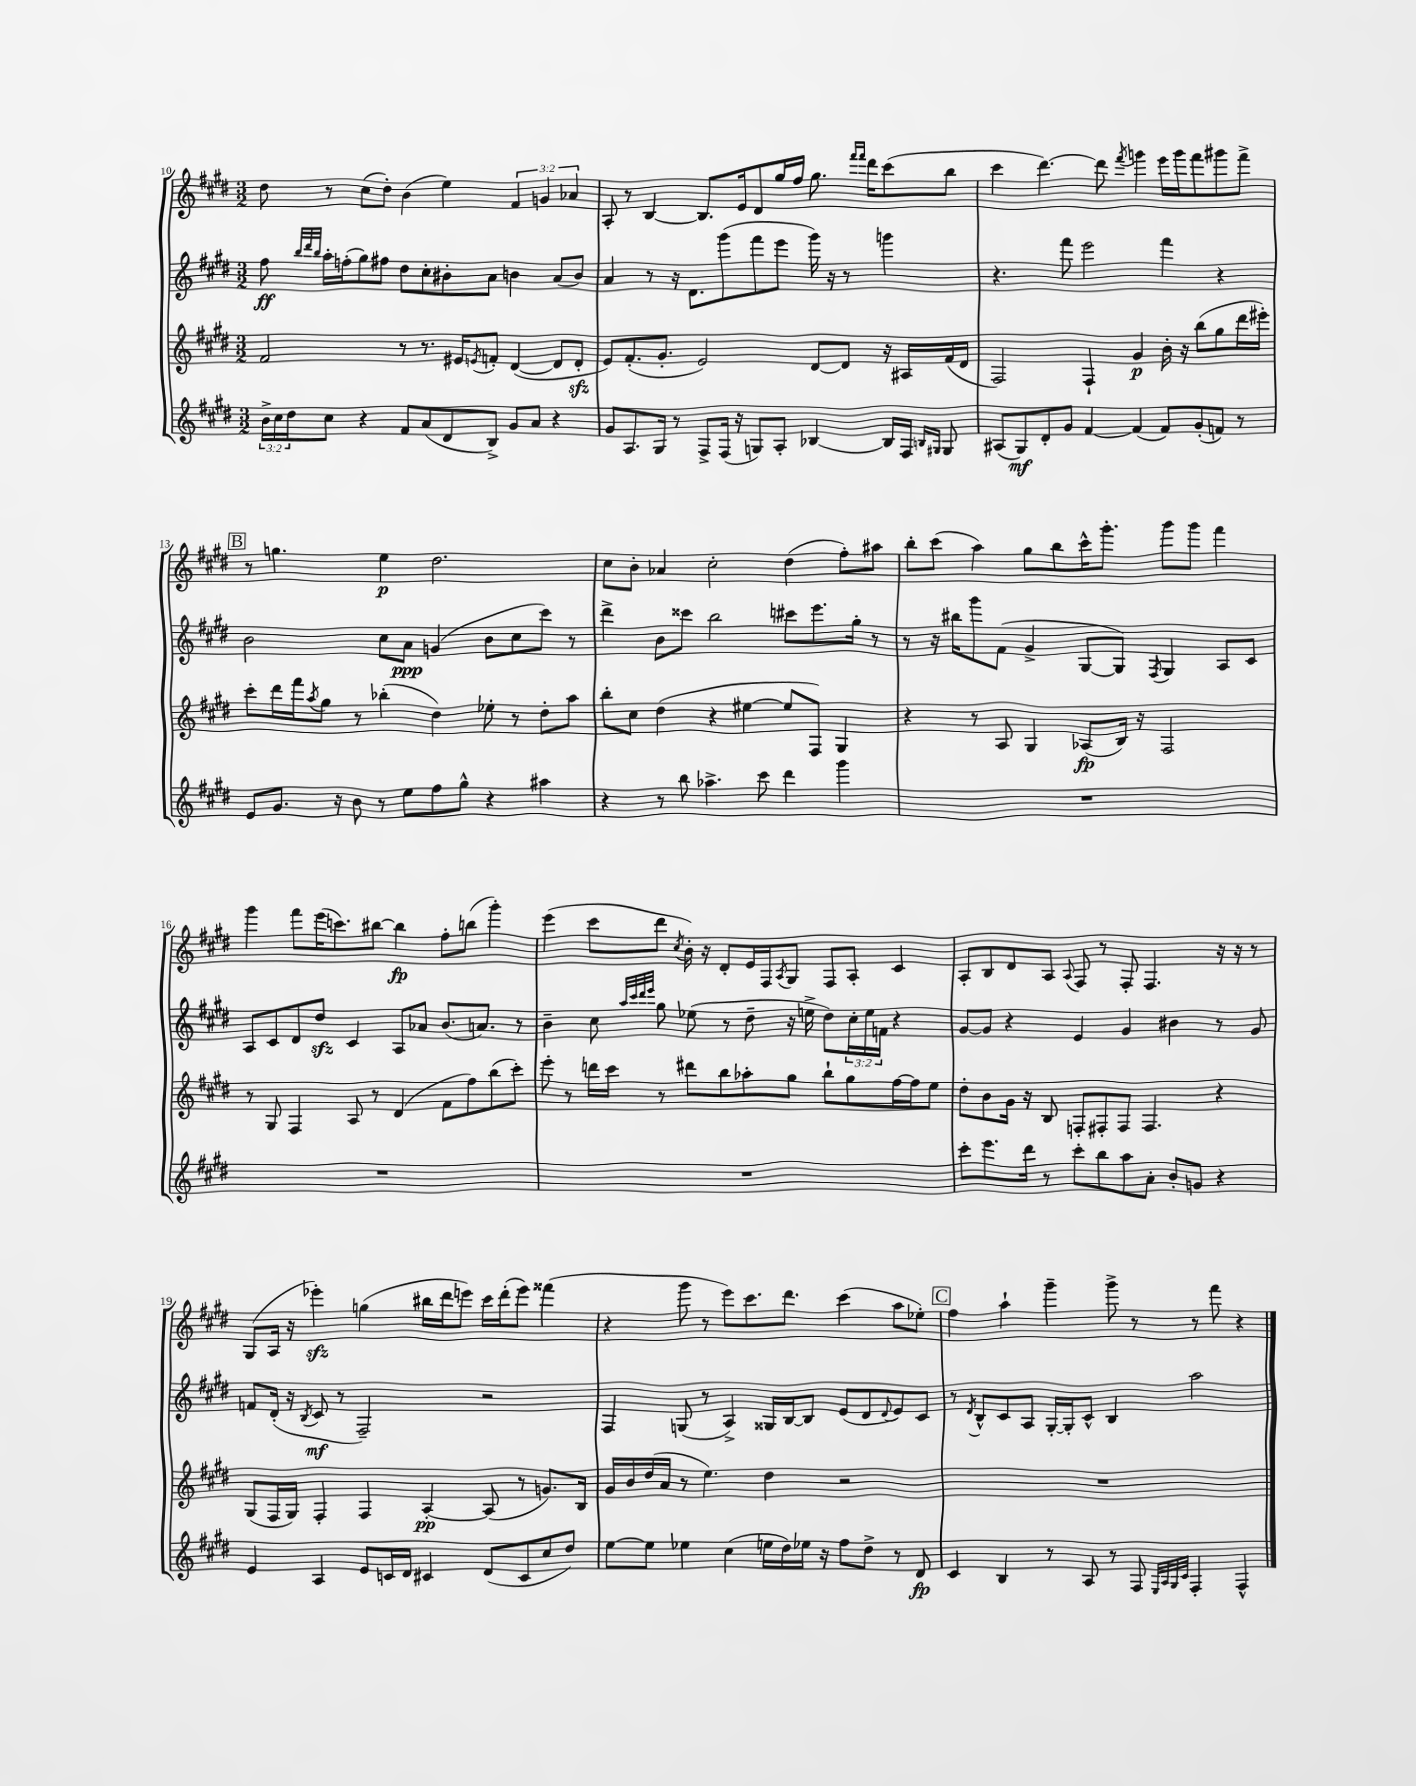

**kern	**kern	**kern	**kern
*staff4	*staff3	*staff2	*staff1
*clefG2	*clefG2	*clefG2	*clefG2
*k[f#c#g#d#]	*k[f#c#g#d#]	*k[f#c#g#d#]	*k[f#c#g#d#]
*M3/2	*M3/2	*M3/2	*M3/2
24b^	2f#	8ff#	8dd#
24cc#	.	.	.
24dd#	.	.	.
.	.	32qqbb	.
.	.	32qqddd#	.
.	.	32qqbb	.
8cc#	.	16aa'	8r
.	.	(16ff'	.
4r	.	8gg#)	(8cc#
.	.	8ff#	8dd#')
8f#	8r	8dd#	(4b
(8a	8.r	8cc#'	.
8d#	.	8b#'	4ee)
.	16e#	.	.
.	8qe	.	.
8B^)	8f'	8a	.
8g#	([4d#	4b	6f#
8a	.	.	.
.	.	.	6g
4r	8d#]	(8a	.
.	.	.	6a-
.	8d#'	8b)	.
=	=	=	=
8g#	8e)	4a	8A'
8.A	(8.f#'	.	8r
.	.	8r	[4B
16G#	8.g#'	.	.
8r	.	16r	.
.	.	8.d#	.
8F#^	2e)	.	8.B]
(16F#	.	(8ggg#	.
16r	.	.	16e
8G)	.	8fff#	8d#
8A'	.	8eee	16gg#
.	.	.	16ff#
[4B-	[8d#	16ggg#)	8.gg#
.	.	16r	.
.	8d#]	8r	.
.	.	.	16qqfff#
.	.	.	16qqfff#
.	.	.	16ddd#
16B-]	16r	4ggg	(8ccc#
16F#	16A#	.	.
16qqB	.	.	.
16qqG#	.	.	.
8G#	(16f#	.	8bb
.	16d#	.	.
=	=	=	=
(8A#	2F#)	4.r	4ccc#
8G#)	.	.	.
8d#'	.	.	[4.ddd#)
8g#	.	8fff#	.
[4f#	4F#`	2eee	.
.	.	.	8ddd#]
.	.	.	8qfff#
(4f#]	4g#	.	4ggg
8f#)	16b'	4fff#	16eee
.	16r	.	16ggg
(8g#'	(8bb	.	8fff#
8f)	8gg#	4r	8ggg#
8r	16ddd#	.	8fff#^
.	16eee#')	.	.
=	=	=	=
8e	8ccc#'	2b	8r
8.g#	16ddd#	.	4.gg
.	16fff#	.	.
.	8qaa	.	.
.	8gg#	.	.
16r	.	.	.
8b	8r	.	.
8r	(4bb-'	8cc#	4ee
8ee	.	8a	.
8ff#	4dd#)	(4g	2.dd#
8gg#^^	.	.	.
4r	8ee-'	8b	.
.	8r	8cc#	.
4aa#	8dd#'	8ccc#)	.
.	8aa	8r	.
=	=	=	=
4r	8bb'	4ddd#^	8cc#
.	8cc#	.	8b'
8r	(4dd#	8b	4a-
8bb	.	8ccc##	.
4.aa-^	4r	2bb	2cc#'
.	[4ee#	.	.
8ccc#	.	.	.
4ddd#	8ee#]	8ccc#	(4dd#
.	8F#)	8.eee	.
4ggg#	4G#	.	8ff#')
.	.	16gg#'	.
.	.	8r	8aa#
=	=	=	=
1.r	4r	8r	8bb'
.	.	16r	(8ccc#
.	.	16bb#	.
.	8r	8ggg#	4aa)
.	8A	(8f#	.
.	4G#	4g#^	8gg#
.	.	.	8bb
.	(8A-	[8G#	16ccc#^^
.	.	.	8.ggg#'
.	16B)	8G#])	.
.	16r	.	.
.	.	8qF#	.
.	2F#	4G#	8ggg#
.	.	.	8ggg#
.	.	8A	4fff#
.	.	8c#	.
=	=	=	=
1.r	8r	8A	4ggg#
.	8G#	8c#	.
.	4F#	8d#	8fff#
.	.	8dd#	(16eee
.	.	.	8.ccc)
.	8A	4c#	.
.	8r	.	[8bb#
.	(4d#	8A	4bb#]
.	.	8a-	.
.	8f#	(8.b	8ff#'
.	8ff#)	.	(8bb
.	.	8.a)	.
.	(8bb	.	4ggg#')
.	8ccc#')	8r	.
=	=	=	=
1.r	8eee'	4b~	(4eee
.	8r	.	.
.	16ddd	8cc#	8ccc#
.	16ccc#	.	.
.	.	32qqaa	.
.	.	32qqccc#	.
.	.	32qqddd#	.
.	.	32qqeee	.
.	8r	8gg#	8ddd#
.	.	.	8qcc#
.	8ddd#	(8ee-	16b')
.	.	.	16r
.	8bb	8r	8d#'
.	8aa-'	8dd#~	16e
.	.	.	16F#
.	.	.	8qA
.	8gg#	16r	8G#
.	.	16ee^	.
.	8bb`	8dd#)	8F#
.	8gg#	24cc#'	8A'
.	.	24ee	.
.	.	24f	.
.	[16ff#	4r	4c#
.	16ff#]	.	.
.	8ee	.	.
=	=	=	=
8ccc#'	8dd#'	[8g#	8A'
8.eee	8b	8g#]	8B
.	16g#	4r	8d#
16ddd#	16r	.	.
8r	8B	.	8A
.	.	.	8qqA
8ccc#'	8F'	4e	8F#
8bb	8F#'	.	8r
8aa	8F#	4g#	8F#'
8a'	4.F#	.	4.F#
8b'	.	4b#	.
8g	.	.	.
4r	4r	8r	16r
.	.	.	16r
.	.	8g#	8r
=	=	=	=
4e	(8G#	8f	(8G#
.	16F#	(16d#'	16A
.	16G#)	16r	16r
.	.	8qB	.
4A	4F#'	8c#	4eee-')
.	.	8r	.
8e	4F#	2F#~)	(4gg
16c	.	.	.
16d#	.	.	.
4c#	[4A'	.	16bb#
.	.	.	16ddd#
.	.	.	8eee)
(8d#	(8A]	2r	16ccc#
.	.	.	(16ddd#'
8c#	8r	.	8eee)
8cc#	8.g)	.	(4fff##
8dd#)	.	.	.
.	16B	.	.
=	=	=	=
[8ee	16g#	4F#	4r
.	16b	.	.
8ee]	(16dd#	.	.
.	16a	.	.
4ee-	8r	(8G	8ggg#
.	4.ee)	8r	8r
(4cc#	.	4A^)	8eee)
.	.	.	8.ccc#
16ee	4dd#	16G##	.
16dd#)	.	[16B	8.ddd#
16ee-	.	8B]	.
16r	.	.	.
8ff#	2r	(8e	(4ccc#
8dd#^	.	8d#	.
.	.	8qqd#	.
8r	.	8e)	8aa
8d#	.	8c#	8ee-')
=	=	=	=
4c#	1.r	8r	4ff#
.	.	8qd#	.
.	.	8B^^	.
4B	.	8c#	4aa`
.	.	8A	.
8r	.	[16G#'	4ggg#~
.	.	16G#']	.
8A	.	8c#^^	.
8r	.	4B	8ggg#^
8F#	.	.	8r
32qqE	.	.	.
32qqA	.	.	.
32qqG#	.	.	.
32qqc#	.	.	.
4F#'	.	2aa	8r
.	.	.	8fff#
4F#^^	.	.	4r
==	==	==	==
*-	*-	*-	*-
